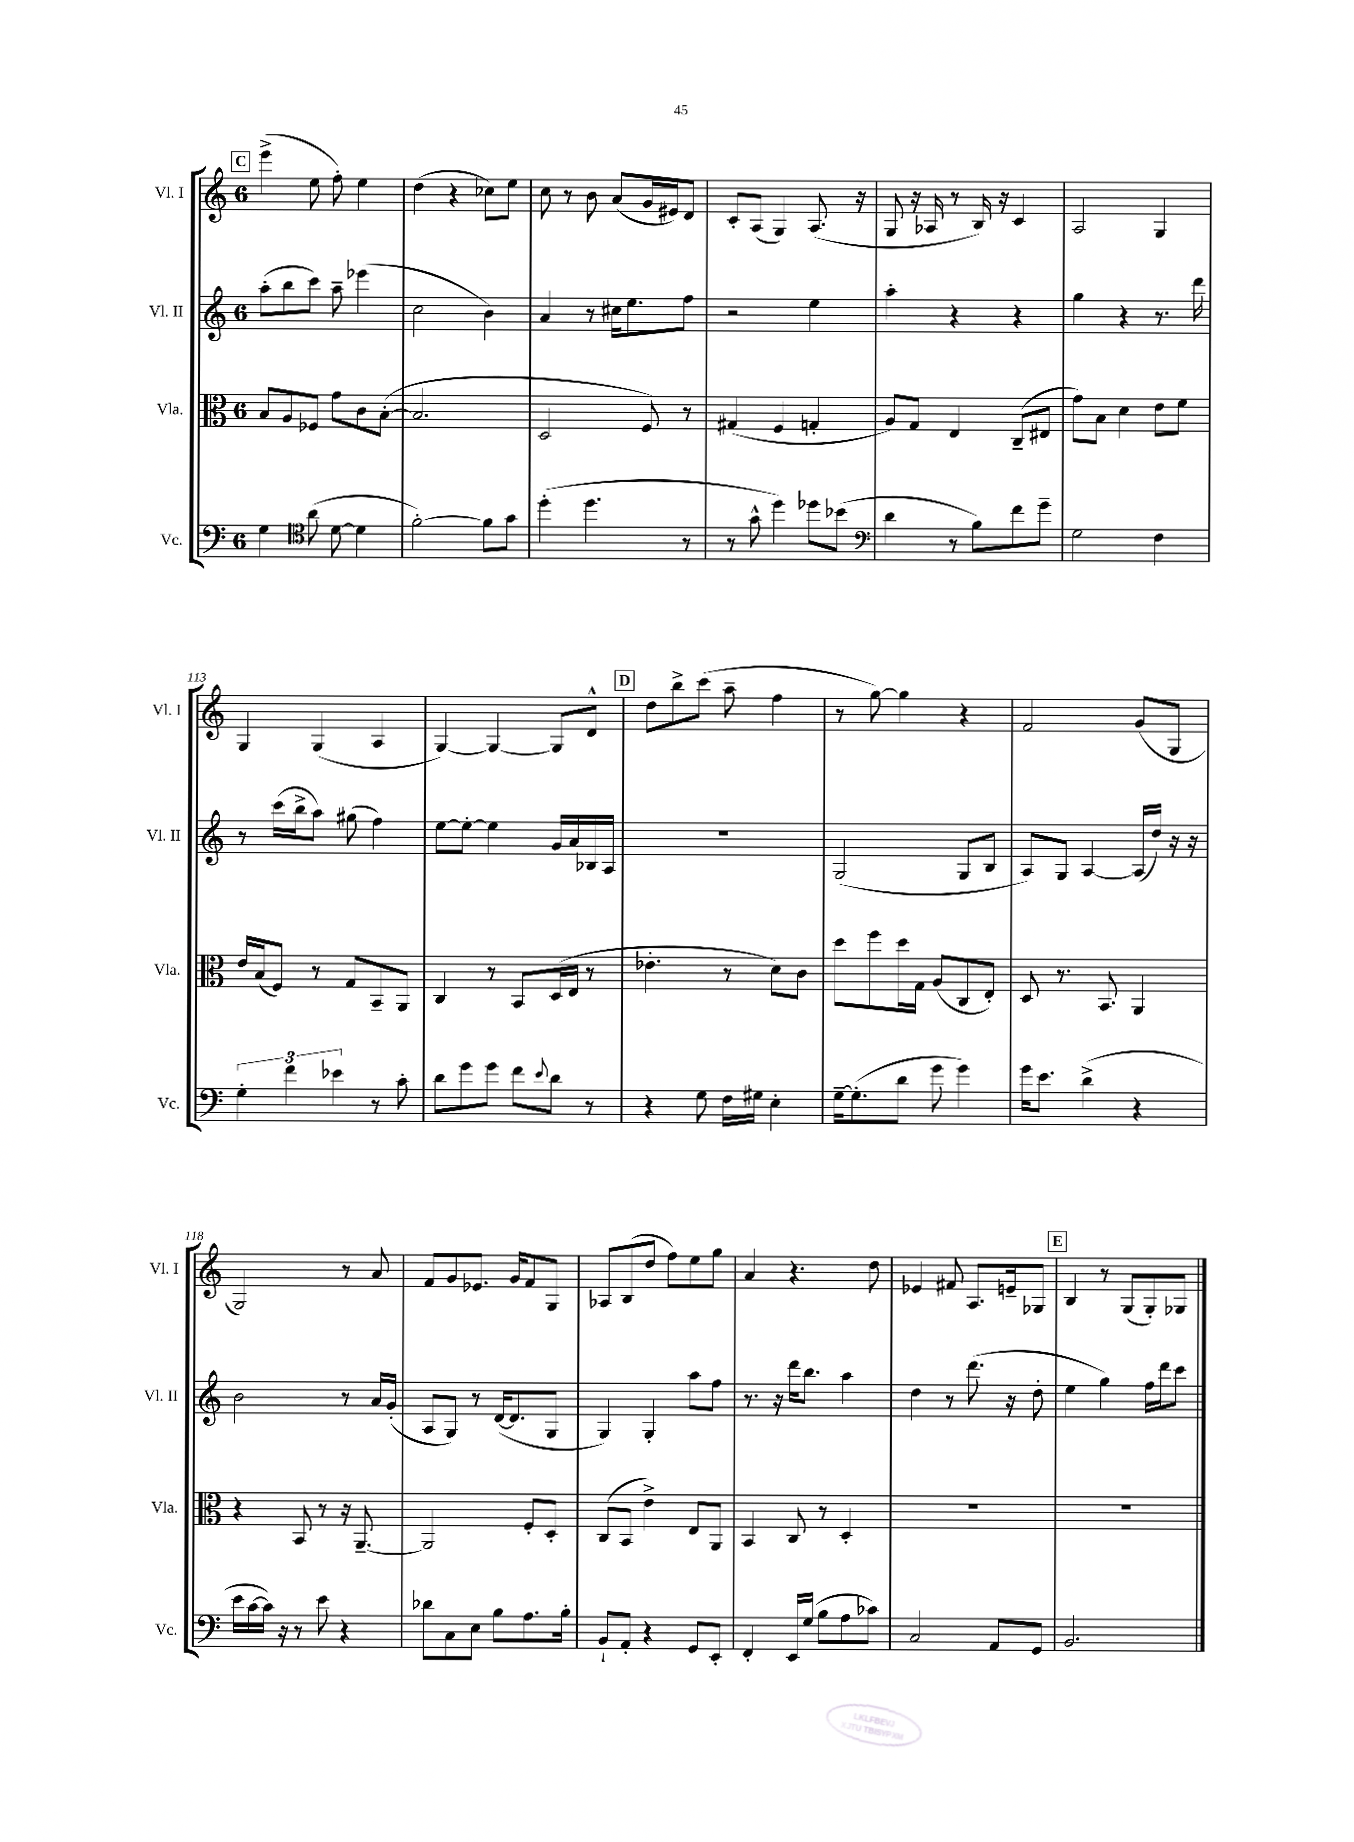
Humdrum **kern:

**kern	**kern	**kern	**kern
*part4	*part3	*part2	*part1
*staff4	*staff3	*staff2	*staff1
*I"Vc.	*I"Vla.	*I"Vl. II	*I"Vl. I
*I'Vc.	*I'Vla.	*I'Vl. II	*I'Vl. I
*clefF4	*clefC3	*clefG2	*clefG2
*k[]	*k[]	*k[]	*k[]
*M6/8	*M6/8	*M6/8	*M6/8
!!LO:REH:place=s1:t=C
=107	=107	=107	=107
4G\	8B/L	(8aa'\L	(4eee^\
.	8A/	8bb\	.
*clefC4	*	*	*
(8a\	8F-X/J	8ccc\J)	8ee\
[8d\	8g\L	8aa~\	8ff'\)
4d\]	8c\	(4eee-X\	4ee\
.	([8B'\J	.	.
=108	=108	=108	=108
[2f'\)	2.B/]	2cc\	(4dd\
.	.	.	4r
8f\L]	.	4b\)	8cc-X\L)
8g\J	.	.	8ee\J
=109	=109	=109	=109
(4dd'\	2D/	4a/	8cc\
.	.	.	8r
4.dd\	.	8r	8b\
.	.	16cc#X\KL	(8a/L
.	.	8.ee\	.
.	8F/)	.	16g/L
.	.	.	16e#X/J)
8r	8r	8ff\J	8d/J
=110	=110	=110	=110
8r	(4G#X/	2r	8c'/L
8g^^\	.	.	(8A/J
4dd\)	4F/	.	4G/)
8dd-X\L	4Gn'/	4ee\	(8.A/
(8b-X\J	.	.	.
.	.	.	16r
=111	=111	=111	=111
*clefF4	*	*	*
4d\	8A/L)	4aa'\	8G/
.	8G/J	.	16r
.	.	.	16A-X/
8r	4E/	4r	8r
8B\L)	.	.	16B/)
.	.	.	16r
8f\	(8C~/L	4r	4c/
8g~\J	8E#X/J	.	.
=112	=112	=112	=112
2G\	8g\L)	4gg\	2A/
.	8B\J	.	.
.	4d\	4r	.
4F\	8e\L	8.r	4G/
.	8f\J	.	.
.	.	16ddd\	.
!!LO:LB:g=z
=113	=113	=113	=113
6G'\	16e/LL	8r	4G/
.	(16B/J	.	.
.	8F/J)	(16ccc\LL	.
6f\	.	.	.
.	.	16bb^\J	.
.	8r	8aa\J)	(4G/
6e-X\	.	.	.
.	8G/L	(8gg#X\	.
8r	8BB~/	4ff\)	4A/
8c'\	8AA/J	.	.
=114	=114	=114	=114
8d\L	4C/	[8ee\L	[4G/)
8g\	.	8ee'\J_	.
8g\J	8r	4ee\]	4G/_
8f\L	8BB/L	.	.
8qqe/	.	.	.
8d\J	(16D/L	16g/LL	8G/L]
.	16E/JJ	16a/	.
8r	8r	16B-X/	8d^^/J
.	.	16A/JJ	.
!!LO:REH:place=s1:t=D
=115	=115	=115	=115
4r	4.e-X'\	2.r	8dd\L
.	.	.	8bb^\
8G\	.	.	(8ccc\J
16F\LL	8r	.	8aa~\
16G#X\JJ	.	.	.
4E'\	8d\L)	.	4ff\
.	8c\J	.	.
=116	=116	=116	=116
[16G~\KL	8dd\L	(2G/	8r
(8.G'\]	.	.	.
.	8ff\	.	[8gg\)
8d\J	16dd\L	.	4gg\]
.	16G\JJ	.	.
8g\	(8A/L	.	.
4g\)	8C/	8G/L	4r
.	8E'/J)	8B/J	.
=117	=117	=117	=117
16g\KL	8D/	8A/L)	2f/
8.e\J	.	.	.
.	8.r	8G/J	.
(4d^\	.	[4A/	.
.	8.BB/	.	.
4r	4AA/	(16A/LL]	(8g/L
.	.	16dd/JJ)	.
.	.	16r	8G/J
.	.	16r	.
!!LO:LB:g=z
=118	=118	=118	=118
16e\LL	4r	2b\	2G/)
[16c\	.	.	.
16c\JJ])	.	.	.
16r	.	.	.
8r	8BB/	.	.
8e\	8r	.	.
4r	16r	8r	8r
.	[8.AA~/	.	.
.	.	16a/LL	8a/
.	.	(16g'/JJ	.
=119	=119	=119	=119
8d-X\L	2AA/]	8A/L	8f/L
8C\	.	8G/J)	8g/
8E\J	.	8r	8.e-X/J
8B\L	.	([16d/KL	.
.	.	8.d/]	16g/KL
8.A\	8F'/L	.	8f/
.	8D'/J	8G/J	8G/J
16B'\Jk	.	.	.
=120	=120	=120	=120
8BB`/L	(8C/L	4G/)	8A-X/L
8AA'/J	8BB/J	.	(8B/
4r	4e^\)	4G'/	8dd/J
.	.	.	8ff\L)
8GG/L	8E/L	8aa\L	8ee\
8EE'/J	8AA/J	8ff\J	8gg\J
=121	=121	=121	=121
4FF'/	4BB/	8.r	4a/
.	.	16r	.
16EE/LL	8C/	16ddd\KL	4.r
(16G/JJ	.	8.bb\J	.
8B\L	8r	.	.
8A\	4D'/	4aa\	.
8c-X\J)	.	.	8dd\
=122	=122	=122	=122
2C/	2.r	4dd\	4e-X/
.	.	8r	8f#X/
.	.	(8.ddd\	8.A/L
8AA/L	.	.	.
.	.	16r	16en~/k
8GG/J	.	8dd'\	8G-X/J
!!LO:REH:place=s1:t=E
=123	=123	=123	=123
2.BB/	2.r	4ee\	4B/
.	.	4gg\)	8r
.	.	.	(8G/L
.	.	16ff\LL	8G'/)
.	.	16ddd\J	.
.	.	8ccc\J	8G-X/J
==	==	==	==
*-	*-	*-	*-
